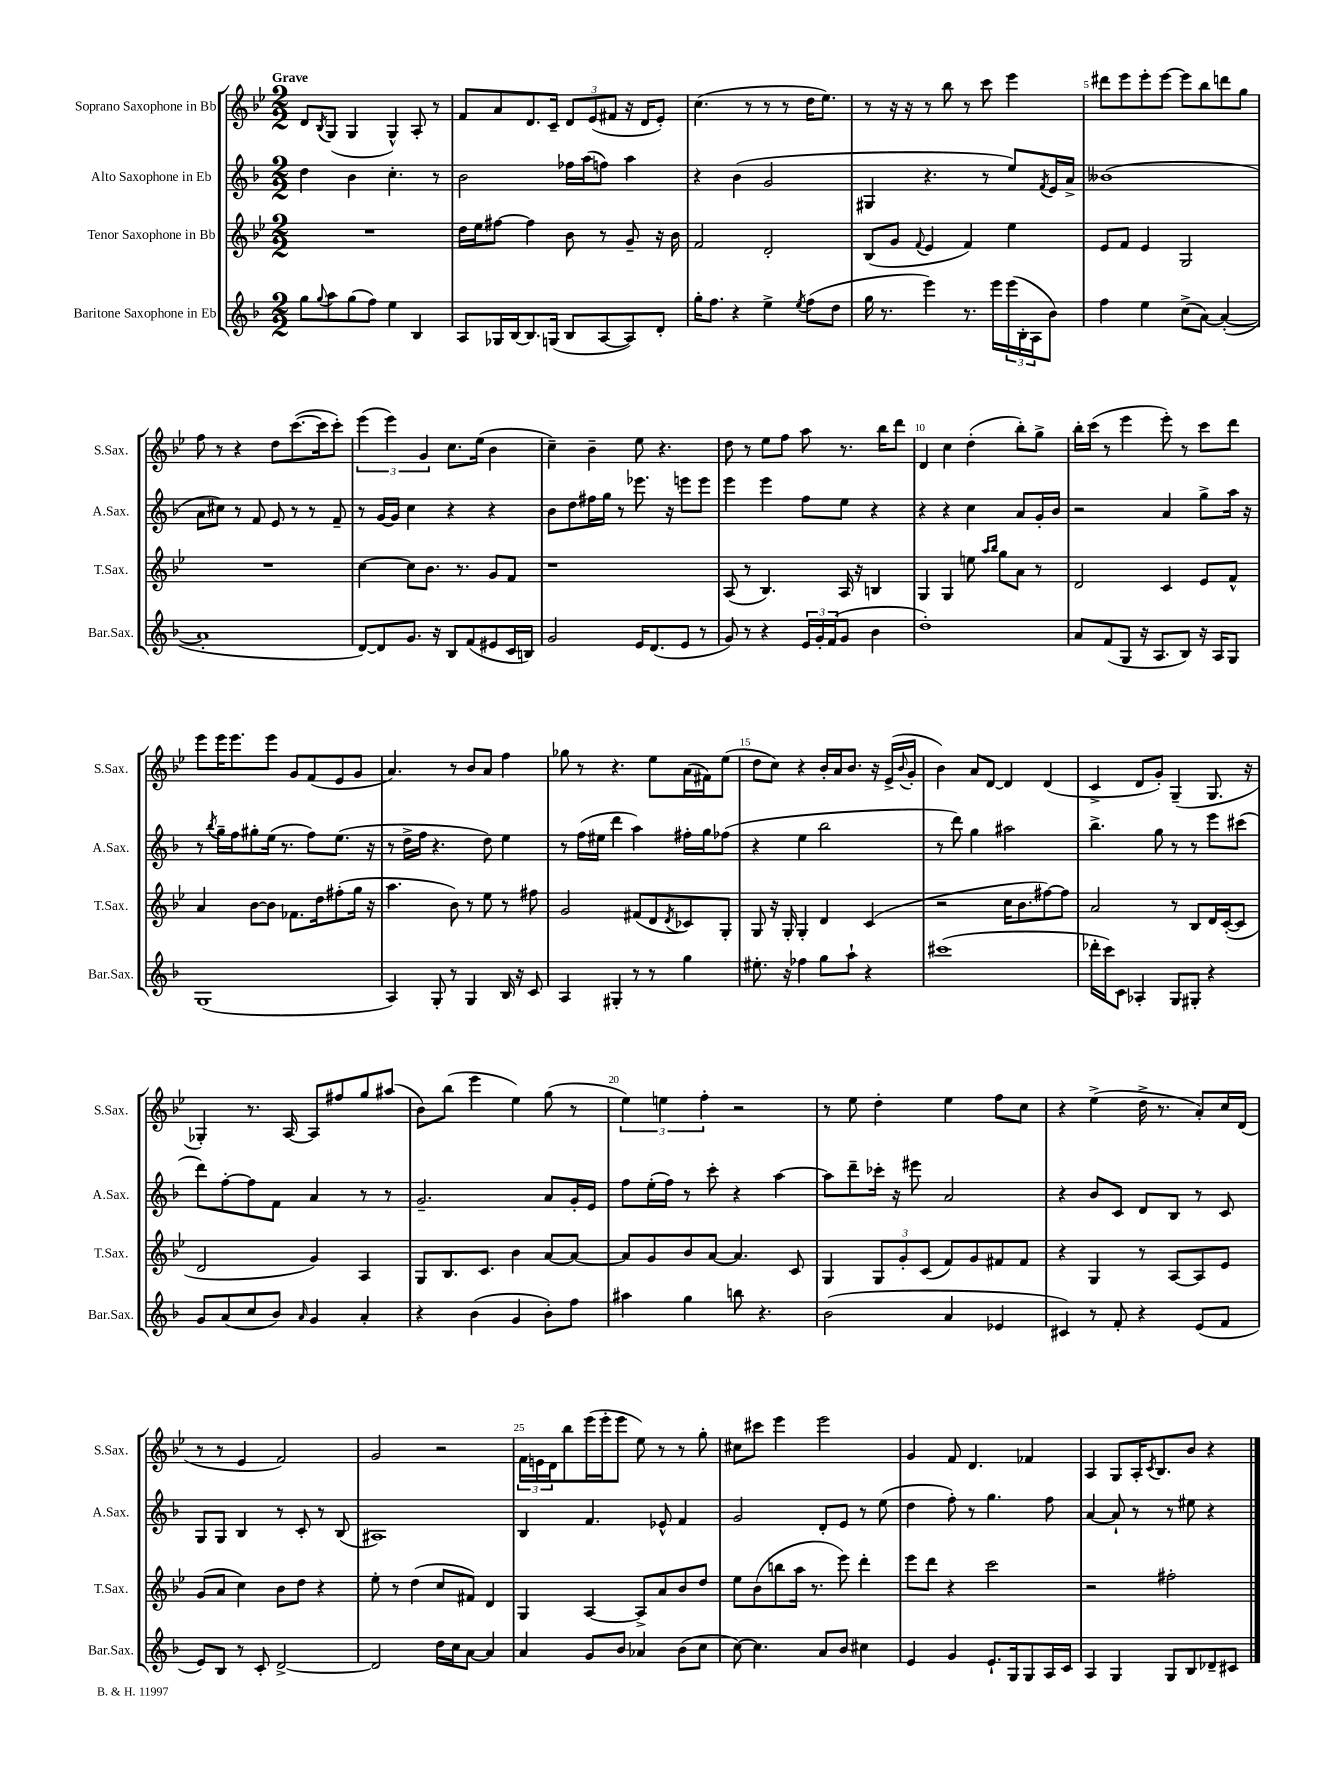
<<
\new StaffGroup <<
\new Staff = "s0" \with { instrumentName = "Soprano Saxophone in Bb" shortInstrumentName = "S.Sax." } {
    \clef treble \key bes \major \numericTimeSignature \time 2/2 \tempo "Grave"
    d'8 \acciaccatura { bes8 } g8( g4 g4-^) a8-. r8 |
    f'8 a'8 d'8. c'16-- \tuplet 3/2 { d'8 ees'8( fis'8 } r16 d'16 ees'8-.) |
    c''4.( r8 r8 r8 d''16 ees''8.) |
    r8 r16 r16 r8 bes''8 r8 c'''8 ees'''4 |
    dis'''8 ees'''8 ees'''8-. ees'''8~ ees'''8 bes''8 d'''8 g''8 |
    f''8 r8 r4 d''8 c'''8.~( c'''16 c'''8-.) |
    \tuplet 3/2 { ees'''4( ees'''4) g'4 } c''8. ees''16( bes'4 |
    c''4--) bes'4-- ees''8 r4. |
    d''8 r8 ees''8 f''8 a''8 r8. bes''16 d'''8 |
    d'4 c''4 d''4-.( bes''8-.) g''8-> |
    bes''16-. c'''16( r8 ees'''4 ees'''8-.) r8 c'''8 d'''8 |
    ees'''8 ees'''16 ees'''8. ees'''8 g'8 f'8( ees'8 g'8 |
    a'4.) r8 bes'8 a'8 f''4 |
    ges''8 r8 r4. ees''8 a'16( fis'16) ees''8( |
    d''8 c''8) r4 bes'16-. a'16 bes'8. r16 ees'16->( \appoggiatura { bes'8 } g'16-. |
    bes'4) a'8 d'8~ d'4 d'4( |
    c'4-> d'8 g'8-.) g4--( g8. r16 |
    ges4-.) r8. a16~ a8 fis''8 g''8 ais''8( |
    bes'8) bes''8( ees'''4 ees''4) g''8( r8 |
    \tuplet 3/2 { ees''4) e''4 f''4-. } r2 |
    r8 ees''8 d''4-. ees''4 f''8 c''8 |
    r4 ees''4->( d''16-> r8. a'8-.) c''16 d'16( |
    r8 r8 ees'4 f'2) |
    g'2 r2 |
    \tuplet 3/2 { f'16 e'16 d'16 } bes''8 ees'''16( ees'''16-. ees'''8 ees''8) r8 r8 g''8-. |
    cis''8 cis'''8 ees'''4 ees'''2 |
    g'4 f'8 d'4. fes'4 |
    a4 g8 a16-. \acciaccatura { c'8 } bes8. bes'8 r4 \bar "|." |
}
\new Staff = "s1" \with { instrumentName = "Alto Saxophone in Eb" shortInstrumentName = "A.Sax." } {
    \clef treble \key f \major \numericTimeSignature \time 2/2
    d''4 bes'4 c''4.-. r8 |
    bes'2 fes''16 a''16( f''8) a''4 |
    r4 bes'4( g'2 |
    gis4 r4. r8 e''8) \acciaccatura { f'8 } e'16 a'16-> |
    beses'1( |
    a'8 cis''8) r8 f'8 e'8 r8 r8 f'8-- |
    r8 g'16~ g'16 c''4 r4 r4 |
    bes'8 d''8 fis''16 g''16 r8 ees'''8. r16 e'''8 e'''8 |
    e'''4 e'''4 f''8 e''8 r4 |
    r4 r4 c''4 a'8 g'16-. bes'16 |
    r2 a'4 g''8-> a''16 r16 |
    r8 \acciaccatura { bes''8 } g''16-- f''16 gis''8-. e''16( r8. f''8) e''8.( r16 |
    r8 d''16-> f''16 r4. d''8) e''4 |
    r8 f''16( eis''16 d'''4 a''4) fis''16-. g''16 fes''8( |
    r4 e''4 bes''2 |
    r8 d'''8) g''4 ais''2 |
    bes''4.-> g''8 r8 r8 e'''8 cis'''8( |
    d'''8) f''8~-. f''8 f'8 a'4 r8 r8 |
    g'2.-- a'8 g'16-. e'16 |
    f''8 e''16-.( f''16) r8 c'''8-. r4 a''4~ |
    a''8 d'''8-- ces'''16-. r16 eis'''8 a'2 |
    r4 bes'8 c'8 d'8 bes8 r8 c'8 |
    g8 g8 bes4 r8 c'8-. r8 bes8( |
    ais1) |
    bes4 f'4. ees'8-^ f'4 |
    g'2 d'8-. e'8 r8 e''8( |
    d''4 f''8-.) r8 g''4. f''8 |
    a'4~ a'8-! r8 r8 eis''8 r4 \bar "|." |
}
\new Staff = "s2" \with { instrumentName = "Tenor Saxophone in Bb" shortInstrumentName = "T.Sax." } {
    \clef treble \key bes \major \numericTimeSignature \time 2/2
    R1 |
    d''16 ees''16 fis''8~ fis''4 bes'8 r8 g'8-- r16 bes'16 |
    f'2 d'2-. |
    bes8( g'8 \appoggiatura { f'8 } ees'4 f'4) ees''4 |
    ees'8 f'8 ees'4 g2 |
    R1 |
    c''4~ c''8 bes'8. r8. g'8 f'8 |
    r1 |
    a8( r8 bes4.) a16 r16 b4 |
    g4 g4 e''8 \grace { a''16 bes''16 } g''8 a'8 r8 |
    d'2 c'4 ees'8 f'8-^ |
    a'4 bes'8~ bes'8 fes'8. d''16 fis''8-.( g''16 r16 |
    a''4. bes'8) r8 ees''8 r8 fis''8 |
    g'2 fis'8( d'8 \acciaccatura { d'8 } ces'8) g8-. |
    g8 r16 g16-. g4-. d'4 c'4( |
    r2 c''16 bes'8. fis''8~) fis''8 |
    a'2 r8 bes8 d'16 c'16~-.( c'8 |
    d'2 g'4) a4 |
    g8 bes8. c'8. bes'4 a'8~ a'8~ |
    a'8 g'8 bes'8 a'8~ a'4. c'8 |
    g4 \tuplet 3/2 { g8 g'8-. c'8( } f'8) g'8 fis'8 fis'8 |
    r4 g4 r8 a8~ a8 ees'8 |
    g'8( a'8 c''4) bes'8 d''8 r4 |
    ees''8-. r8 d''4( c''8 fis'8) d'4 |
    g4 a4~ a8-> a'8 bes'8 d''8 |
    ees''8 bes'8( b''8 a''16 r8. ees'''8) d'''4-. |
    ees'''8 d'''8 r4 c'''2 |
    r2 fis''2-. \bar "|." |
}
\new Staff = "s3" \with { instrumentName = "Baritone Saxophone in Eb" shortInstrumentName = "Bar.Sax." } {
    \clef treble \key f \major \numericTimeSignature \time 2/2
    g''8 \appoggiatura { g''8 } a''8 g''8( f''8) e''4 bes4 |
    a8 ges16 bes16~ bes8. g16( bes8 a8~ a8) d'8-. |
    g''16-. f''8. r4 e''4-> \acciaccatura { e''8 } f''8( d''8 |
    g''16 r8. e'''4) r8. e'''16 \tuplet 3/2 { e'''16( bes16-. a16 } bes'8) |
    f''4 e''4 c''8->( a'8~) a'4~-.( |
    a'1-. |
    d'8~) d'8 g'8. r16 bes8 f'8( eis'8 c'16 b16) |
    g'2 e'16 d'8.( e'8 r8 |
    g'8) r8 r4 \tuplet 3/2 { e'16 g'16-. f'16( } g'8 bes'4 |
    d''1-.) |
    a'8 f'8( g8 r16 a8. bes8) r16 a16 g8 |
    g1( |
    a4) g8-. r8 g4 bes16 r16 c'8 |
    a4 gis4-. r8 r8 g''4 |
    eis''8.-. r16 fes''4 g''8 a''8-! r4 |
    cis'''1( |
    des'''16-. c'''16) c'8 aes4-. g8 gis8-. r4 |
    g'8 a'8( c''8 bes'8) \grace { a'16 } g'4 a'4-. |
    r4 bes'4( g'4 bes'8-.) f''8 |
    ais''4 g''4 b''8 r4. |
    bes'2( a'4 ees'4 |
    cis'4) r8 f'8-. r4 e'8( f'8 |
    e'8) bes8 r8 c'8-. d'2~-> |
    d'2 d''16 c''16 a'8~ a'4 |
    a'4 g'8 bes'8 aes'4 bes'8( c''8 |
    c''8~) c''4. a'8 bes'8 cis''4 |
    e'4 g'4 e'8.-! g16 g8 a16 c'16 |
    a4 g4 g8 bes8 des'8-- cis'8 \bar "|." |
}
>>
>>
\layout { \context { \Score \override BarNumber.break-visibility = ##(#f #t #t) barNumberVisibility = #(every-nth-bar-number-visible 5) } }
